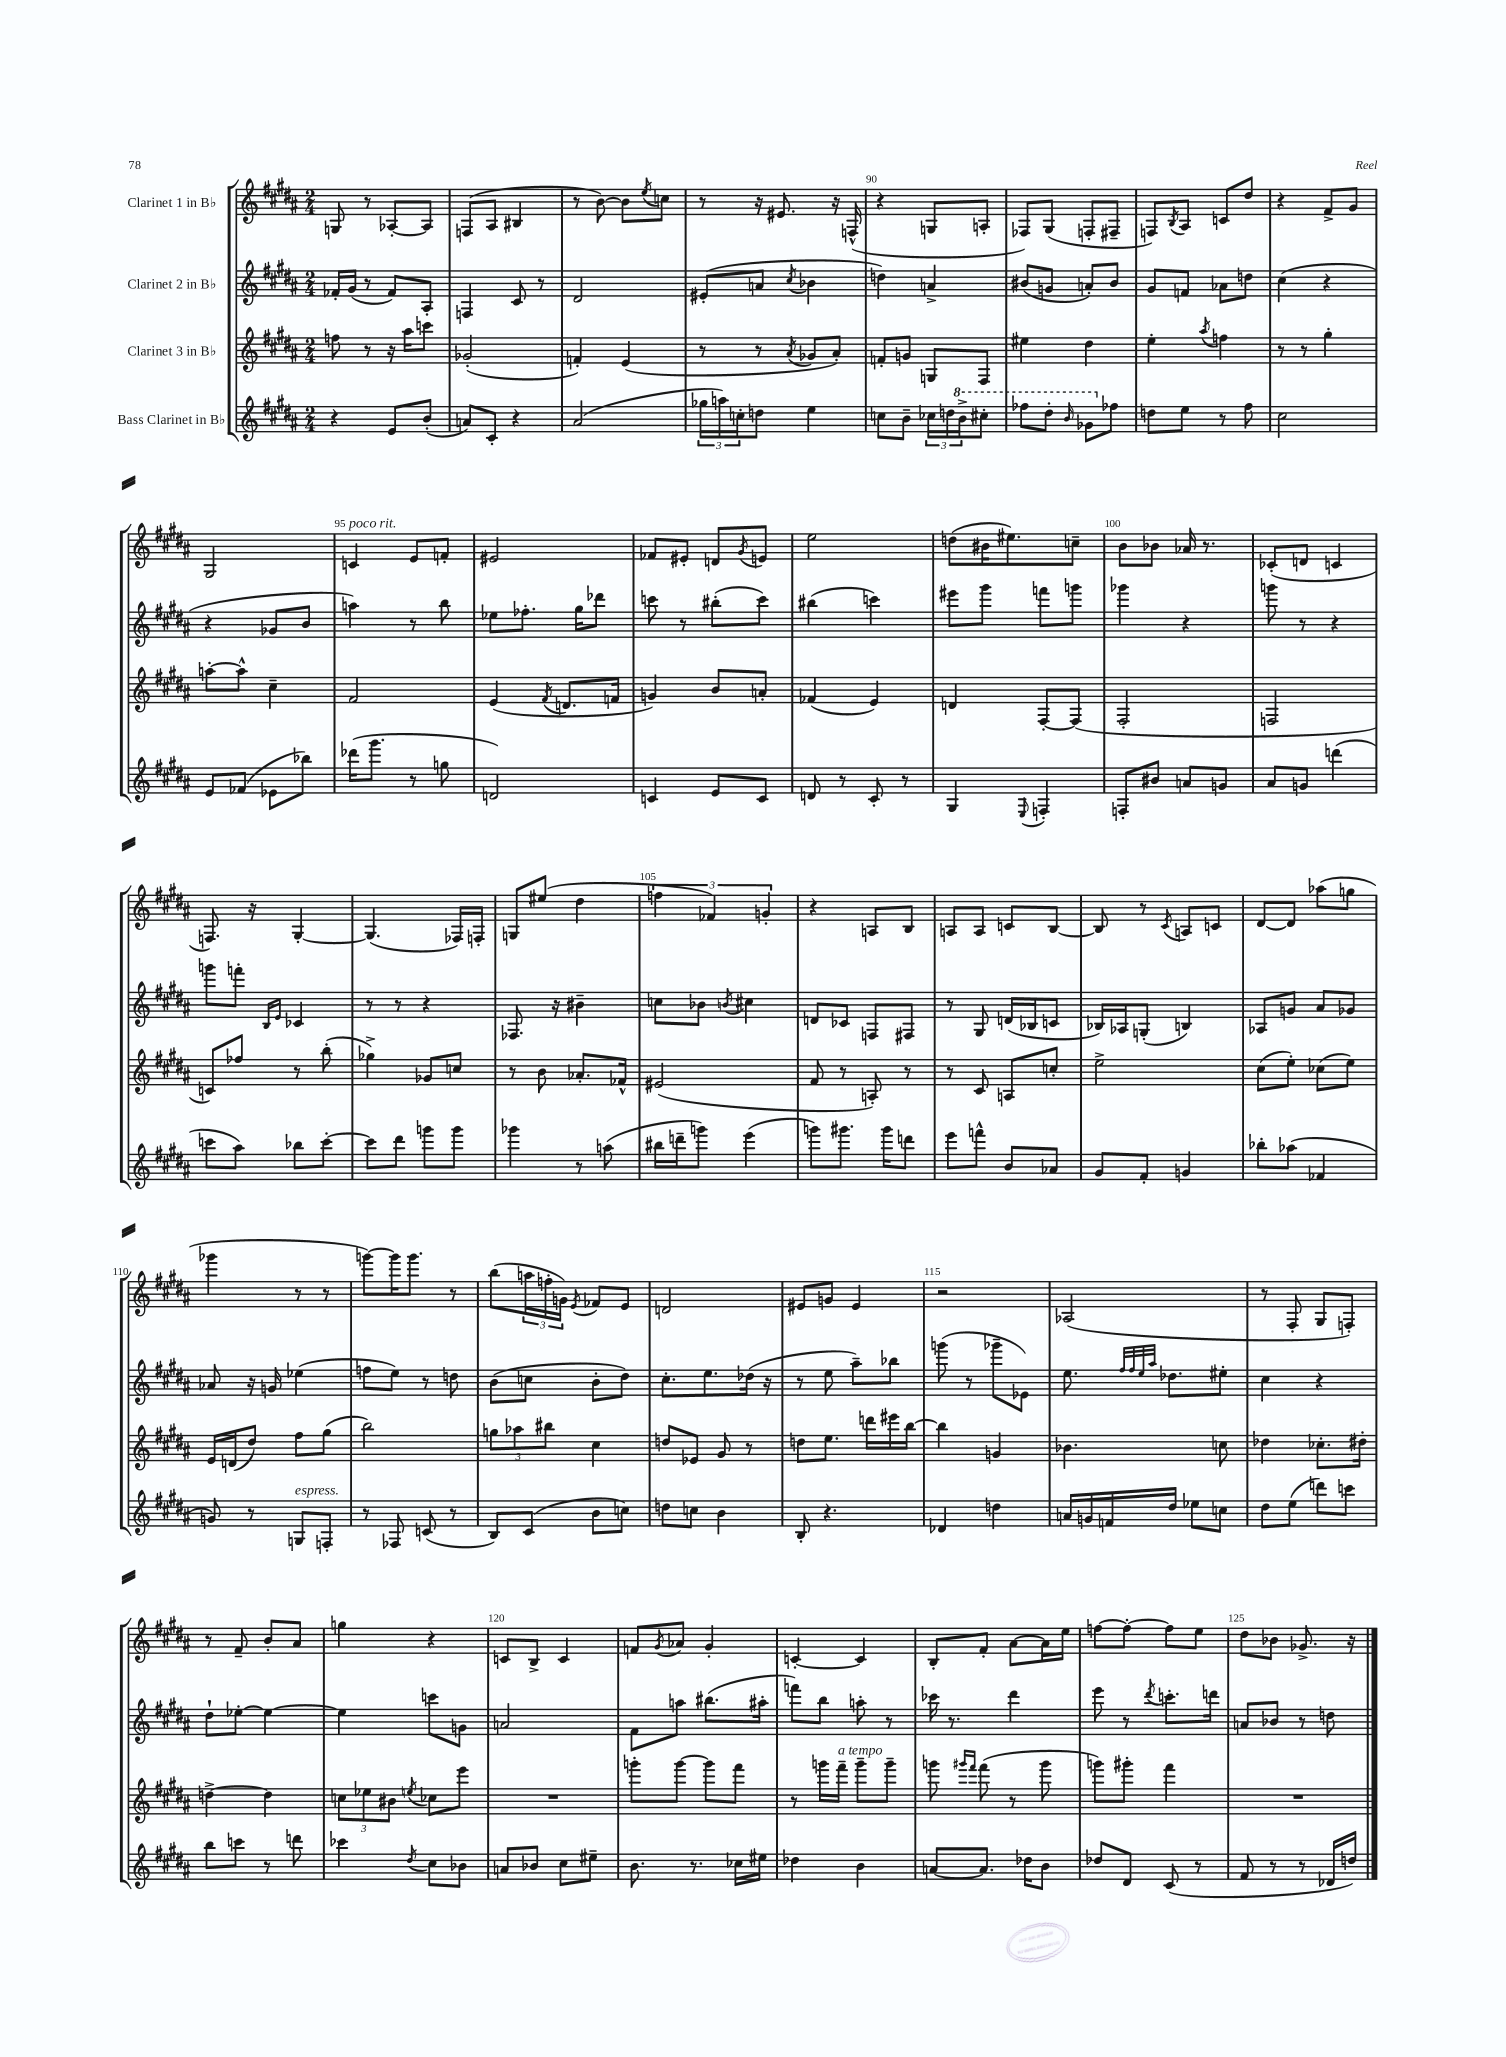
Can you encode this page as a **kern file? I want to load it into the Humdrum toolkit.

**kern	**kern	**kern	**kern
*part4	*part3	*part2	*part1
*staff4	*staff3	*staff2	*staff1
*I"Bass Clarinet in B♭	*I"Clarinet 3 in B♭	*I"Clarinet 2 in B♭	*I"Clarinet 1 in B♭
*clefG2	*clefG2	*clefG2	*clefG2
*k[f#c#g#d#a#]	*k[f#c#g#d#a#]	*k[f#c#g#d#a#]	*k[f#c#g#d#a#]
*M2/4	*M2/4	*M2/4	*M2/4
=86	=86	=86	=86
4r	8ffn\	16f-X'/LL	8Gn/
.	.	(16g#/JJ	.
.	8r	8r	8r
8e/L	16r	8f-/L)	[8A-X'/L
.	16aa#\KL	.	.
(8b'/J	8cccn\J	8A#'/J	8A-/J]
=87	=87	=87	=87
8an/L)	(2g-X'/	4Fn/	(8Fn/L
8c#'/J	.	.	8A#/J
4r	.	8c#/	4B#X/
.	.	8r	.
=88	=88	=88	=88
(2a#/	4fn'/)	2d#/	8r
.	.	.	[8b\)
.	(4e/	.	8b\L]
.	.	.	8qee/
.	.	.	8ccn\J
=89	=89	=89	=89
24gg-X\LL	8r	(8e#X'/L	8r
24aan\)	.	.	.
24ccn'\J	.	.	.
8ddn\J	8r	8an/J	16r
.	.	.	8.e#X/
.	8qa#/	8qcc#/	.
4ee\	8g-X/L	4b-X\	.
.	8a#'/J)	.	16r
.	.	.	(16Fn^^/
=90	=90	=90	=90
8ccn\L	8fn'/L	4ddn\)	4r
8b~\J	8gn/J	.	.
24cc-X\LL	8Gn/L	4an^/	8Gn/L
24ddn\	.	.	.
*8va	*	*	*
24bb^\J	.	.	.
8ccc#X'\J	8F#/J	.	8An'/J
=91	=91	=91	=91
8fff-X\L	4ee#X\	(8b#X/L	8F-X/L)
8ddd#'\J	.	8gn/J	(8G#/J
16qqbb/	.	.	.
8gg-X\L	4dd#\	8an'/L)	8Fn'/L
*X8va	*	*	*
8ff-X\J	.	8b#/J	8F#X~/J
=92	=92	=92	=92
8ddn\L	4ee'\	8g#/L	8Fn/L)
.	.	.	8qB/
8ee\J	.	8fn/J	8A#/J
.	8qaa#/	.	.
8r	4ffn\	8a-X\L	8cn/L
8ff#\	.	8ddn\J	8dd#/J
=93	=93	=93	=93
2cc#\	8r	(4cc#\	4r
.	8r	.	.
.	4gg#'\	4r	8f#^/L
.	.	.	8g#/J
!!LO:LB:g=z
=94	=94	=94	=94
8e/L	[8aan'\L	4r	2G#/
(8f-X/J	8aa^^\J]	.	.
8e-X\L	4cc#~\	8g-X/L	.
8bb-X\J)	.	8b/J	.
=95	=95	=95	=95
!	!	!	!LO:TX:a:i:t=poco rit.
(16ddd-X\KL	2f#/	4aan\)	4cn/
8.ggg#\J	.	.	.
8r	.	8r	8e/L
8ggn\	.	8bb\	8fn'/J
=96	=96	=96	=96
2dn/)	(4e/	8ee-X\L	2e#X/
.	.	8.ff-X'\J	.
.	8qf#/	.	.
.	8.dn/L	.	.
.	.	16gg#\KL	.
.	.	8ddd-X\J	.
.	16fn/Jk	.	.
=97	=97	=97	=97
4cn/	4gn/)	8cccn\	8f-X/L
.	.	8r	8e#X'/J
8e/L	8b/L	(8bb#X'\L	8dn/L
.	.	.	8qg#/
8c/J	8an'/J	8ccc\J)	8en/J
=98	=98	=98	=98
8dn/	(4f-X/	(4bb#X\	2ee\
8r	.	.	.
8c#'/	4e/)	4cccn\)	.
8r	.	.	.
=99	=99	=99	=99
4G#/	4dn/	8eee#X\L	(8ddn\L
.	.	8ggg#\J	16b#X\K
.	.	.	8.ee#X\)
8qqE/	.	.	.
4Fn'/	[8F#'/L	8fffn\L	.
.	(8F#/J]	8gggn\J	8ccn~\J
=100	=100	=100	=100
8Fn'/L	2F#'/	4ggg-X\	8b\L
8b#X/J	.	.	8b-X\J
8an/L	.	4r	16a-X/
.	.	.	8.r
8gn/J	.	.	.
=101	=101	=101	=101
8a#/L	2Fn/	8gggn\	(8c-X'/L
8gn/J	.	8r	8dn/J
(4dddn\	.	4r	4cn/
!!LO:LB:g=z
=102	=102	=102	=102
8cccn\L	8cn/L)	8gggn\L	8.Fn/)
8aa#\J)	8ff-X/J	8fffn'\J	.
.	.	.	16r
.	.	16qqB/LL	.
.	.	16qqe/JJ	.
8bb-X\L	8r	4c-X/	[4G#'/
[8ccc'\J	(8bb'\	.	.
=103	=103	=103	=103
8ccc\L]	4gg-X^\)	8r	(4.G#/]
8ddd#\J	.	8r	.
8gggn\L	8g-X/L	4r	.
8ggg\J	8ccn/J	.	16F-X/LL)
.	.	.	16Fn'/JJ
=104	=104	=104	=104
4ggg-X\	8r	8.F-X/	8Gn/L
.	8b\	.	(8ee#X/J
.	.	16r	.
8r	8.a-X'/L	4b#X~\	4dd#\
(8aan\	.	.	.
.	16f-X^^/Jk	.	.
=105	=105	=105	=105
16bb#X\LL	(2e#X/	8ccn\L	6ffn\
16dddn~\J	.	.	.
8gggn\J)	.	8b-X\J	.
.	.	.	6f-X/)
.	.	8qbn/	.
(4eee\	.	4cc#X\	.
.	.	.	6gn'/
=106	=106	=106	=106
8gggn\L)	8f#/	8dn/L	4r
8.ggg#X\J	8r	8c-X/J	.
.	8An'/)	8Fn/L	8An/L
16ggg#\KL	.	.	.
8dddn\J	8r	8F#X/J	8B/J
=107	=107	=107	=107
8eee\L	8r	8r	8An/L
8fffn^^\J	8c#/	8G#/	8A/J
8b/L	8An/L	(16dn/LL	8cn/L
.	.	16B-X/J	.
8a-X/J	8ccn'/J	8cn/J	[8B/J
=108	=108	=108	=108
8g#/L	2ee^\	16B-X/LL)	8B/]
.	.	16A-X/J	.
8f#'/J	.	(8Gn'/J	8r
.	.	.	8qc#/
4gn/	.	4Bn/)	8An/L
.	.	.	8cn/J
=109	=109	=109	=109
8bb-X'\L	(8cc#\L	8A-X/L	[8d#/L
(8aa-X\J	8ee'\J)	8gn/J	8d#/J]
4f-X/	(8cc-X\L	8a#/L	(8aa-X\L
.	8ee\J)	8g-X/J	8ggn\J
!!LO:LB:g=z
=110	=110	=110	=110
8gn/)	16e/LL	8a-X/	4ggg-X\
.	(16dn/J	.	.
8r	8dd#/J)	16r	.
.	.	16gn/	.
!LO:TX:a:i:t=espress.	!	!	!
8Gn/L	8ff#\L	(4ee-X\	8r
8Fn'/J	(8gg#\J	.	8r
=111	=111	=111	=111
8r	2bb\)	8ffn\L	[8gggn\L)
8F-X/	.	8ee\J)	16ggg\K]
.	.	.	8.ggg\J
(8cn/	.	8r	.
8r	.	8ddn\	8r
=112	=112	=112	=112
8B/L)	12ggn\L	(8b\L	(8bb\L
.	12aa-X\	.	.
(8c#/J	.	8ccn\J	24aan\L
.	12bb#X\J	.	24ffn'\
.	.	.	24gn\JJ)
.	.	.	8qe/
8b\L	4cc#\	8b'\L	8f-X/L
8ccn\J)	.	8dd#\J)	8e/J
=113	=113	=113	=113
8ddn\L	8ddn/L	8.cc#'\L	2dn/
8ccn\J	8e-X/J	.	.
.	.	8.ee\	.
4b\	8g#/	.	.
.	8r	(16dd-X\Jk	.
.	.	16r	.
=114	=114	=114	=114
8B'/	8ddn\L	8r	8e#X/L
4.r	8.ee\J	8ee\	8gn/J
.	.	8aa#~\L)	4e#/
.	16dddn\LL	.	.
.	16eee#X\	8bb-X\J	.
.	[16bb\JJ	.	.
=115	=115	=115	=115
4d-X/	4bb\]	(8gggn\	2r
.	.	8r	.
4ddn\	4gn/	8ggg-X~\L	.
.	.	8e-X\J)	.
=116	=116	=116	=116
16an/LL	4.b-X\	8.ee\	(2A-X/
16gn/	.	.	.
16fn/	.	.	.
.	.	32qqff#/LLL	.
.	.	32qqff#/	.
.	.	32qqee/	.
.	.	32qqaa#/JJJ	.
16dd#/JJ	.	8.dd-X\L	.
8ee-X\L	.	.	.
8ccn\J	8ccn\	8ee#X'\J	.
=117	=117	=117	=117
8dd#\L	4dd-X\	4cc#\	8r
(8ee\J	.	.	8F#'/
8dddn\L)	8.cc-X'\L	4r	8G#/L
8cccn\J	.	.	8Fn'/J)
.	16dd#X'\Jk	.	.
!!LO:LB:g=z
=118	=118	=118	=118
8bb\L	[4ddn^\	8dd#`\L	8r
8cccn\J	.	[8ee-X'\J	8f#~/
8r	4dd\]	4ee-\_	8b'/L
8dddn\	.	.	8a#/J
=119	=119	=119	=119
4ccc-X\	12ccn\L	4ee-\]	4ggn\
.	12ee-X\	.	.
.	12b#X\J	.	.
8qdd#/	8qeen/	.	.
8cc#\L	8cc-X\L	8cccn\L	4r
8b-X\J	8eee\J	8gn\J	.
=120	=120	=120	=120
8an/L	2r	2an/	8cn/L
8b-X/J	.	.	8B^/J
8cc#\L	.	.	4c/
8ee#X~\J	.	.	.
=121	=121	=121	=121
8.b\	8gggn'\L	8f#\L	8fn/L
.	.	.	8qg#/
.	[8ggg\J	8aan\J	8a-X/J
8.r	.	.	.
.	8ggg\L]	(8.bb#X\L	4g#'/
16cc-X\LL	8fff#\J	.	.
16ee#X\JJ	.	16aa#X'\Jk	.
=122	=122	=122	=122
4dd-X\	8r	8fffn\L)	[4cn'/
.	16gggn\LL	8bb\J	.
!	!LO:TX:a:i:t=a tempo	!	!
.	16fff#~\JJ	.	.
4b\	8ggg~\L	8aan'\	4c/]
.	8ggg~\J	8r	.
=123	=123	=123	=123
[8an/L	8gggn\	16ccc-X\	8B'/L
.	.	8.r	.
.	16qqggg#X/LL	.	.
.	16qqfff#/JJ	.	.
8.a/J]	(8fff#\	.	8f#'/J
.	8r	4ddd#\	[8a#\L
16dd-X\KL	.	.	.
8b\J	8ggg#\	.	16a#\L]
.	.	.	16ee\JJ
=124	=124	=124	=124
8dd-X/L	8gggn\L)	8eee\	[8ffn\L
8d#/J	8ggg#X'\J	8r	8ff'\J_
.	.	8qddd#/	.
(8c#/	4fff#\	8.cccn'\L	8ff\L]
8r	.	.	8ee\J
.	.	16dddn\Jk	.
=125	=125	=125	=125
8f#/	2r	8an/L	8dd#\L
8r	.	8b-X/J	8b-X\J
8r	.	8r	8.g-X^/
16d-X/LL	.	8ddn\	.
16ddn/JJ)	.	.	16r
==	==	==	==
*-	*-	*-	*-
